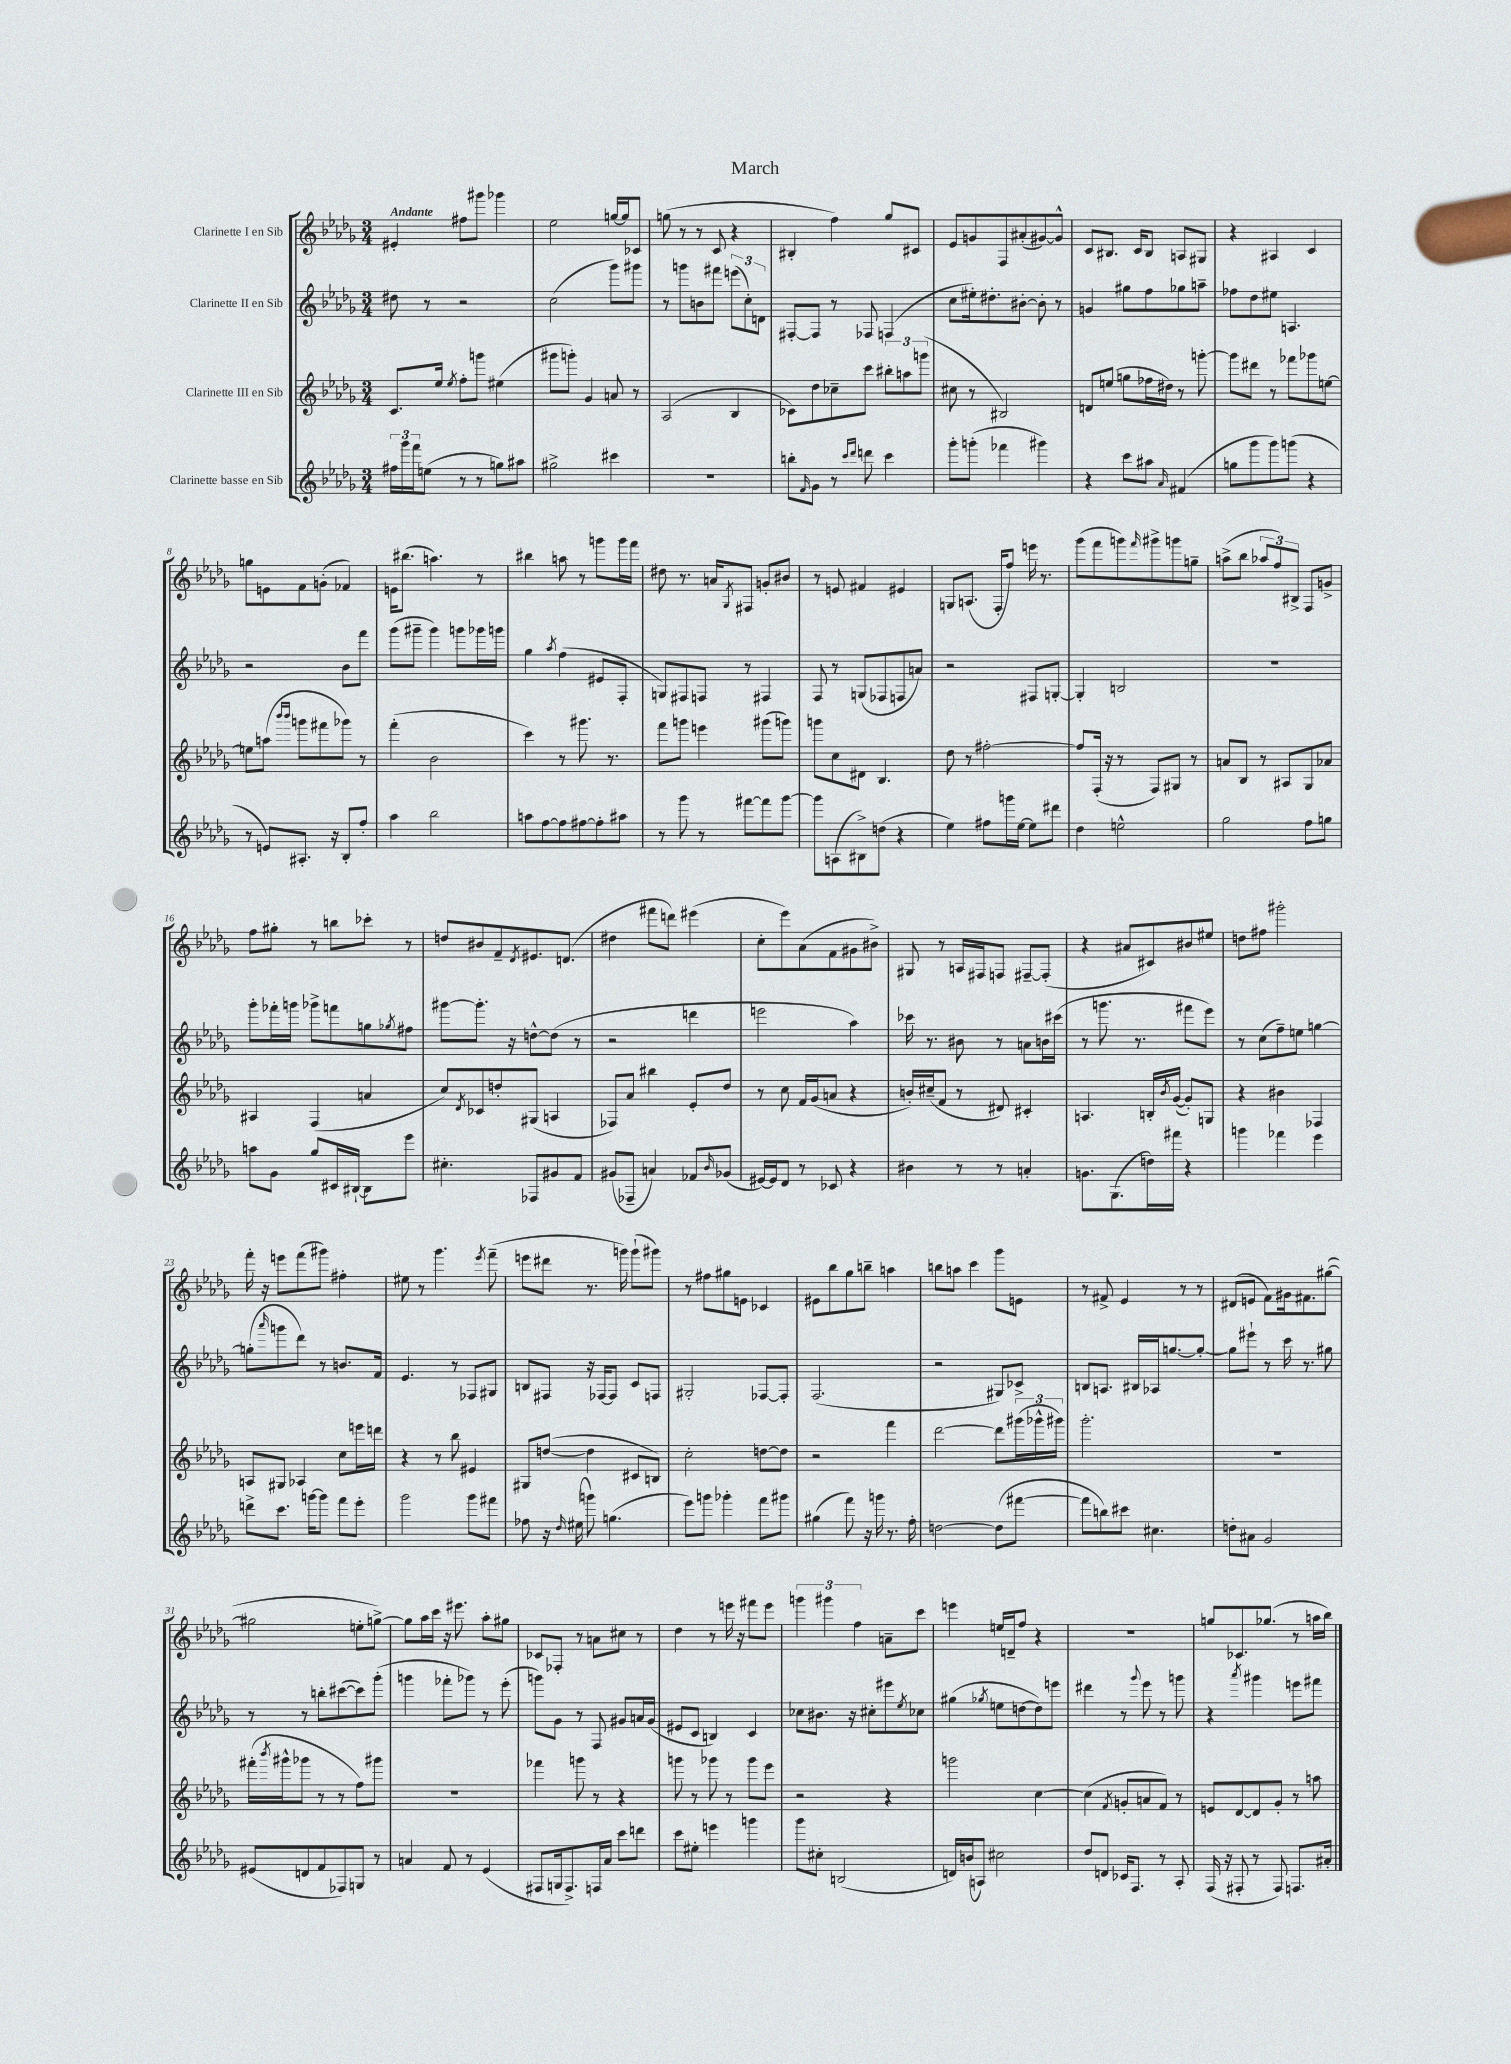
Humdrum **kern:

**kern	**kern	**kern	**kern
*part4	*part3	*part2	*part1
*staff4	*staff3	*staff2	*staff1
*I"Clarinette basse en Sib	*I"Clarinette III en Sib	*I"Clarinette II en Sib	*I"Clarinette I en Sib
*clefG2	*clefG2	*clefG2	*clefG2
*k[b-e-a-d-g-]	*k[b-e-a-d-g-]	*k[b-e-a-d-g-]	*k[b-e-a-d-g-]
*M3/4	*M3/4	*M3/4	*M3/4
=1	=1	=1	=1
!	!	!	!LO:TX:a:B:t=Andante
24ff#X\LL	8.c/L	8dd#X\	4e#X'/
24ggg-\	.	.	.
24fff\J	.	.	.
(8een\J	.	8r	.
.	16ee-/Jk	.	.
.	8qee-/	.	.
8r	8ff'\L	2r	8ff#X\L
8r	8gggn\J	.	8ggg#X\J
8ggn\L)	(4ee#X\	.	4ggg-X\
8aa#X\J	.	.	.
=2	=2	=2	=2
2gg#X^\	8ggg#X\L	(2cc\	2ee-\
.	8gggn'\J)	.	.
.	4g-/	.	.
4ccc#X\	8an/	8ggg-\L)	[16ggn/LL
.	.	.	16gg/J]
.	8r	8ggg#X\J	8c-X/J
=3	=3	=3	=3
2.r	(2A-/	8r	(8ggn\
.	.	8gggn\L	8r
.	.	8bn\	8r
.	.	8fff#X\J	8c/
.	4B-/	(12eeen\L	4r
.	.	12cc'\)	.
.	.	12dn\J	.
=4	=4	=4	=4
8bbn'\L	8c-X\L)	[8F#X'/L	4B#X'/
16qqf/	.	.	.
8g-\J	8dd-\	8F#/J]	.
8r	8cc-X~\	8r	4ff\)
16qqccc/LL	.	.	.
16qqddd-/JJ	.	.	.
8dddn\	8ccc\J	8F-X/	.
4ccc\	12bb#X'\L	(4Fn/	8gg-/L
.	12aan\	.	.
.	.	.	8c#X/J
.	(12gggn\J	.	.
=5	=5	=5	=5
8ggg-'\L	8cc#X\	8cc\L	8e-/L
(8gggn'\J	8r	16ee#X'\k)	8gn/
.	.	8.dd#X'\	.
4fff-X\	2B#X/)	.	8F/
.	.	[8b#X'\J	(8a#X'/
4ggg#X\)	.	8b#'\]	[8g#X/)
.	.	8r	8g#^^/J]
=6	=6	=6	=6
4r	8dn/L	4gn/	8c/L
.	(8een/J	.	8.B#X/J
8ccc\L	8ggn\L	8gg#X\L	.
.	.	.	16c/KL
8aa#X\J	16ff-X\L	8ff\	8B#/J
.	16dd#X\JJ)	.	.
16qqa-/	.	.	.
(4f#X/	8r	8gg-X\	8An/L
.	[8gggn'\	8aan~\J	8G#X/J
=7	=7	=7	=7
8ggn\L	8ggg\L]	8ff-X\L	4r
8ggg-\	8ddd#X\J	8dd-\	.
8ggg-\)	8r	8ee#X\J	4A#X/
(8gggn\J	8fff-X\L	4.An/	.
4r	8ggg-X\	.	4c/
.	[8een\J	.	.
!!LO:LB:g=z
=8	=8	=8	=8
8r	8een\L]	2r	8ggn\L
8en/L)	(8aan\J	.	8en\
.	16qqbbb-/LL	.	.
.	16qqbbb-/JJ	.	.
8.A#X'/J	8gggn\L	.	8f\
.	8fff#X\	.	(8gn'\J
16r	.	.	.
8B-'/L	8ggg-X\J)	8b-\L	4f-X/)
8ff'/J	8r	8fff\J	.
=9	=9	=9	=9
4aa-\	(4fff'\	(8ggg-\L	16en\KL
.	.	.	(8.bb#X\J
.	.	8ggg#X~\J	.
2bb-\	2b-\	4ggg#\)	4.aan\)
.	.	8gggn\L	.
.	.	16ggg-X\L	8r
.	.	16gggn\JJ	.
=10	=10	=10	=10
8aan\L	4ccc\)	4gg-\	4bb#X\
[8ff\	.	.	.
.	.	8qaa-/	.
8ff\]	8r	(4ff\	8aan\
[8ff#X\	8.ggg#X\	.	8r
8ff#'\]	.	8e#X/L	8gggn\L
.	8.r	.	.
8aa#X\J	.	8F'/J	16ggg\L
.	.	.	16fff\JJ
=11	=11	=11	=11
8r	8fff\L	8Gn/L)	8dd#X\
8ggg-\	8gggn\J	8F#X/	8.r
8r	4eeen\	8Fn/J	.
.	.	.	16an/KL
.	.	.	8qG-/
[8fff#X\L	.	8r	8F#X/J
8fff#\]	(8ggg#X\L	4F#X/	8gn'/L
[8ggg-\J	8gggn\J)	.	8b#X/J
=12	=12	=12	=12
8ggg-\L]	8gggn\L	8F/	8r
(8An\	8cc\	8r	8en/
8B#X^\)	8d#X\J	(8Gn/L	4f#X/
(8ddn\J	4.B-/	8F-X/	.
4r	.	8Fn/	4e#X/
.	.	8an/J)	.
=13	=13	=13	=13
4ee-\)	8dd-\	2r	8Gn/L
.	8r	.	(8.An/J
8ff#X\L	[2ff#X'\	.	.
.	.	.	16F'/KL
16gggn\L	.	.	8ff/J)
[16ee-\JJ	.	.	.
8ee-\L]	.	8F#X/L	16eeen\
.	.	.	8.r
8ddd#X\J	.	[8Gn'/J	.
=14	=14	=14	=14
4dd-\	8ff#/L]	4G'/]	(8ggg-\L
.	(16F'/Jk	.	8fff\
.	16r	.	.
2een^^\	8r	2Bn/	8gggn\)
.	.	.	16qqfff/
.	8F/L)	.	8ggg#X^\
.	8G#X/J	.	8gggn\
.	8r	.	8ggn~\J
=15	=15	=15	=15
2gg-\	8an/L	2.r	(8aan^\L
.	8B-/J	.	8bb-\J
.	8r	.	12aa-X/L
.	.	.	12ff/)
.	8A#X/L	.	.
.	.	.	12B#X^/J
8ff\L	8G-/	.	8F/L
8ggn\J	8a-X/J	.	8gn^/J
!!LO:LB:g=z
=16	=16	=16	=16
8aan\L	4A#X/	8ggg-'\L	8ff\L
8g-\J	.	16fff-X'\L	8gg#X'\J
.	.	16gggn\JJ	.
8gg-/L	(4F/	8ggg-X^\L	8r
16c#X/L	.	8fffn\	8bbn\L
[16B#X`/JJ	.	.	.
8B#\L]	4an/	8ggn\	8ccc-X'\J
.	.	8qgg-X/	.
8eee-\J	.	8ff#X\J	8r
=17	=17	=17	=17
4.cc#X'\	8cc/L)	[8ggg#X\L	8ddn/L
.	8qd-/	.	.
.	8c-X/	8.ggg#'\J]	8b#X/
.	8ddn'/	.	8f~/
.	.	16r	.
.	.	.	8qd-/
8F-X/L	(8G#X/J	[8ddn^^\L	8.e#X/
8g#X/	4An/	(8dd\J]	.
.	.	.	(8.dn/J
8f/J	.	8r	.
=18	=18	=18	=18
(8g#X/L	8F-X/L)	2r	4dd#X\
8F-X~/J	8a-/J	.	.
4an/)	4bb#X\	.	8fff#X\L
.	.	.	8dddn\J)
8f-X/L	8e-'/L	4dddn\	(4eee#X\
16qqb-/	.	.	.
(8g-X/J	8dd-/J	.	.
=19	=19	=19	=19
[16e#X/LL)	8r	2eeen\	8cc'\L
16e#/J]	.	.	.
8d-/J	8cc\	.	8eee-\)
8r	16f/LL	.	(8a-\
.	(16g-/J	.	.
8c-X/	8an/J	.	8f\
4r	4r	4aa-\)	8g#X\
.	.	.	8b#X^\J)
=20	=20	=20	=20
4b#X\	16bn'/LL)	16ccc-X\	8G#X/
.	(16cc#X~/J	8.r	.
.	8f/J	.	8r
8r	8r	8b#X\	16An/LL
.	.	.	16F#X/J
8r	8d#X/)	8r	8Fn/J
4an'/	4c#X'/	8an\L	[8F#X~/L
.	.	16bn\L	(8F#'/J]
.	.	(16ccc#X\JJ	.
=21	=21	=21	=21
8.gn\L	4.An/	8r	4r
.	.	8.gggn\	.
(8.G-\	.	.	.
.	.	.	8a#X/L
.	.	8.r	.
16ddn\L)	16Bn'/LL	.	8c#X/)
.	8qb-/	.	.
16fff#X\JJ	([16g-/JJ	.	.
4r	8g-'/L])	8fff#X\L	8b#X/
.	8Gn/J	8eee-\J)	8ee#X/J
=22	=22	=22	=22
4gggn\	4r	8r	8ddn\L
.	.	(8cc\L	8ff#X\J
4fff-X\	4b#X\	8ff~\)	2ggg#X'\
.	.	8een\J	.
4eee-\	4F-X/	[4ggn\	.
!!LO:LB:g=z
=23	=23	=23	=23
8dddn^\L	8An/L	(8ggn'\L]	16fff'\
.	.	.	16r
.	.	16qqaaa-/	.
8.ccc\J	8G#X/J	8gggn\	8eeen\L
.	4A-X/	8ddd-\J)	(8fff\
[16gggn\KL	.	.	.
8ggg\J]	.	8r	8ggg#X\J)
8fff\L	8cc\L	8.bn/L	4ff#X'\
8eee-'\J	16eeen\L	.	.
.	16dddn\JJ	16f/Jk	.
=24	=24	=24	=24
2ggg-\	4r	4.e-/	8ee#X\
.	.	.	8r
.	8r	.	4.ggg-\
.	8bb-\	8r	.
8ggg-\L	4e#X/	8F-X/L	.
.	.	.	8qeee-/
8fff#X\J	.	8G#X/J	(8fff~\
=25	=25	=25	=25
8ff-X\	8G#X/L	8Bn/L	8eeen\L
16r	([8ddn/J	8F#X/J	8ddd#X\J
16qqdd-/	.	.	.
(16ee#X\	.	.	.
8gggn\)	4dd\]	16r	8.r
.	.	[16F-X/KL	.
(4.ggn\	.	8F-/J]	.
.	.	.	16gggn\)
.	8c#X/L	8c/L	(8ggg`\L
.	8Bn/J)	8Fn/J	8ggg#X\J)
=26	=26	=26	=26
8eee-\L)	2cc'\	2G#X'/	8r
8gggn\J	.	.	8ff#X\L
4ggg-X'\	.	.	8gg#X\
.	.	.	8en\J
8fff\L	[8ddn\L	[8F-X/L	4c-X/
8ggg#X\J	8dd\J]	8F-'/J]	.
=27	=27	=27	=27
(4gg#X\	2r	(2.F/	8e#X\L
.	.	.	8bb-\
8fff\)	.	.	8gg-\
16r	.	.	8bbn~\J
16gggn\	.	.	.
8.r	4fff\	.	4aan\
16ff'\	.	.	.
=28	=28	=28	=28
[2ddn\	[2ddd-\	2r	8bbn\L
.	.	.	8aan\J
.	.	.	4ccc\
(8dd\L]	8ddd-\L]	8G#X/L)	8ggg-\L
[8fff#X\J	(24ggg#X\L	8c-X^/J	8en\J
.	24ggg-X^^\	.	.
.	24ggg#X\JJ)	.	.
=29	=29	=29	=29
8fff#\L]	2.ggg-'\	8Bn/L	8r
8bbn\)	.	8.An/J	8f#X^/
8ccc#X\J	.	.	4e-/
.	.	16B#X/LL	.
4.cc#X\	.	16A-X/J	.
.	.	[8.ggn/	.
.	.	.	8r
.	.	8gg'/J_	8r
=30	=30	=30	=30
8ddn'\L	2.r	8gg\L]	(8d#X/L
8a#X\J	.	8eee#X`\J	8en/J
2g-/	.	8r	8f\L)
.	.	16ccc\	16g#X\k
.	.	8.r	8.f#X\
.	.	8gg#X\	([8gg#X\J
!!LO:LB:g=z
=31	=31	=31	=31
(8e#X/L	(16fff#X'\LL	8r	2gg#X\]
.	8qbbb-/	.	.
.	16ggg#X^^\J	.	.
8dn/	8ggg-X\J	8r	.
8f/	8r	8bbn'\L	.
8F-X/)	8r	([8ccc#X\	.
8Gn/J	8ff\L)	8ccc#\])	8een'\L
8r	8ggg#X\J	(8ggg-'\J	[8ggn^\J)
=32	=32	=32	=32
4an/	2.r	4gggn\	8gg\L]
.	.	.	16aa-\L
.	.	.	16ccc\JJ
8f/	.	8fff-X'\L	16r
.	.	.	8.eee#X\
8r	.	8ggg-X\J)	.
(4e-/	.	8r	8aa-'\L
.	.	(8eee-'\	8gg#X\J
=33	=33	=33	=33
8F#X/L	4fff-X\	8gggn\L)	8c-X/L
16Gn/k	.	8g-\J	8F-X'/J
8.F#^/)	.	.	.
.	8gggn\	8r	8r
16Fn/L	8r	8F/	8an\L
16a-/JJ	.	.	.
8ccc\L	4r	8g#X/L	8cc#X\J
8dddn\J	.	16an/L	8r
.	.	(16g#/JJ	.
=34	=34	=34	=34
8ccc\L	8gggn\	8e#X/L	4dd-\
8ee#X'\J	8r	8c/J	.
4eeen\	8ggg-X\	4Bn/)	8r
.	8r	.	16eeen\
.	.	.	16r
4gggn\	8ggg-\L	4c/	8fff#X\L
.	8eee-\J	.	8eee\J
=35	=35	=35	=35
8ggg-\L	2r	8cc-X\L	6gggn\
8cc#X'\J	.	8.b#X\J	.
.	.	.	6ggg#X\
(2Bn/	.	.	.
.	.	16r	.
.	.	.	6ff\
.	.	8cc#X'\L	.
.	4r	8eee#X\	8an~\L
.	.	8qee-/	.
.	.	8cc-X\J	8ccc\J
=36	=36	=36	=36
16dn/LL)	2gggn\	(4gg#X\	4eeen\
(16bn/J	.	.	.
8An/J)	.	.	.
.	.	8qgg-X/	.
2cc#X\	.	8een\L	16een/LL
.	.	.	16dn~/J
.	.	[8ddn\	8ff/J
.	[4cc\	8dd\])	4r
.	.	8eeen\J	.
=37	=37	=37	=37
8dd-/L	(4cc\]	4ddd#X\	2.r
8dn/J	.	.	.
.	8qf/	.	.
16c-X/KL	8gn'/L	8r	.
8.F/J	.	.	.
.	.	8qqggg-/	.
.	8an/	8eee-\	.
8r	8f/J)	8r	.
8A-'/	8r	8gggn\	.
=38	=38	=38	=38
(16F/	8en/L	4r	8ggn/L
16r	.	.	.
8F#X'/	[8d-/	.	8.c-X/
.	.	8qaaa-/	.
8r	8d-/]	4ggg#X\	.
.	.	.	(8.gg-X/J
8F#/)	8g-'/J	.	.
8.Fn/L	8r	8eeen\L	8r
.	8aan\	8fff#X\J	16aan\LL
16a#X'/Jk	.	.	16bb-\JJ)
==	==	==	==
*-	*-	*-	*-
